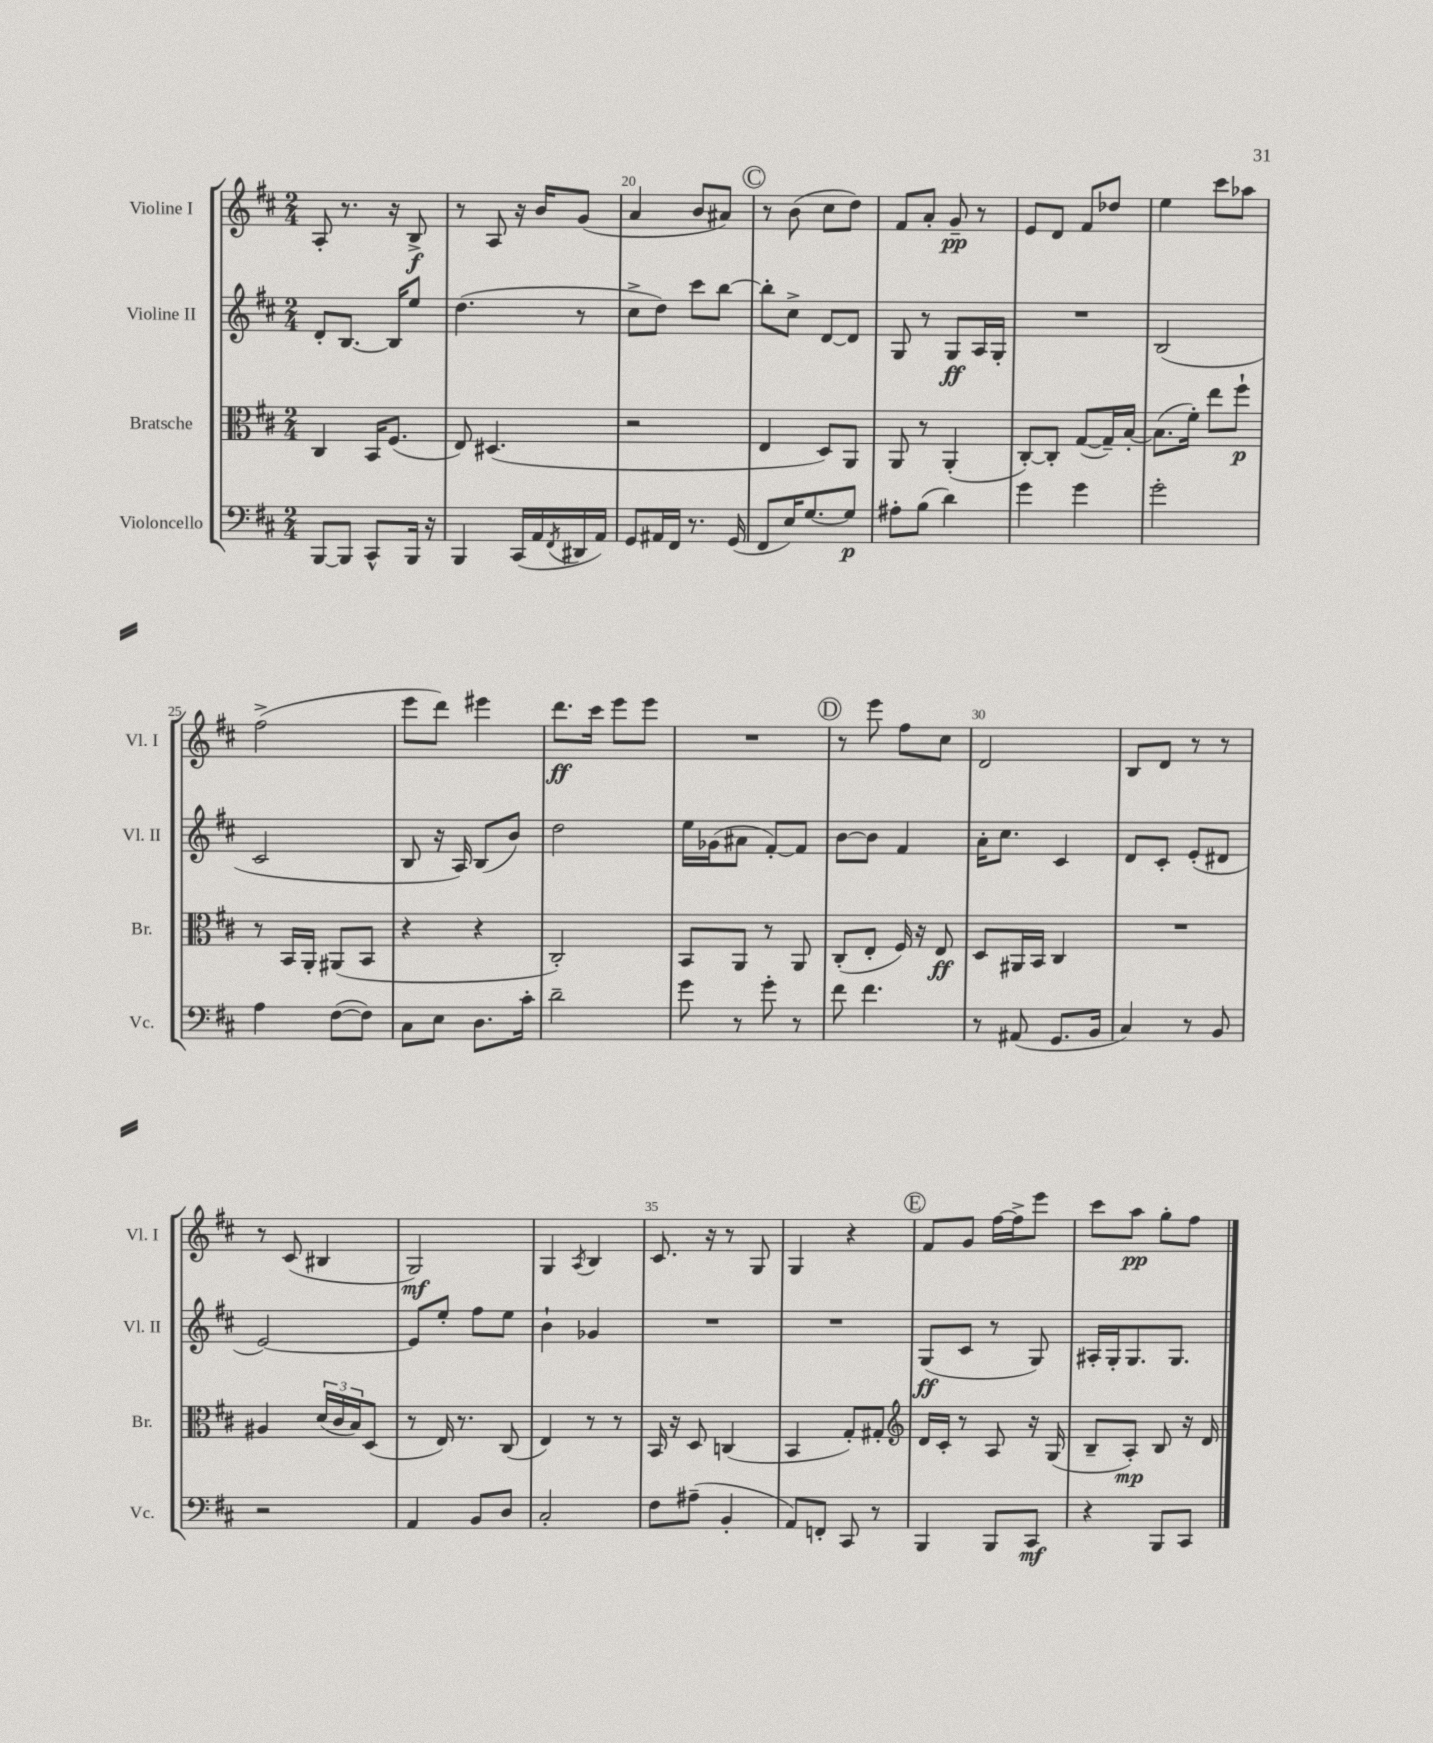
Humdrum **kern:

**kern	**kern	**kern	**kern
*staff4	*staff3	*staff2	*staff1
*clefF4	*clefC3	*clefG2	*clefG2
*k[f#c#]	*k[f#c#]	*k[f#c#]	*k[f#c#]
*M2/4	*M2/4	*M2/4	*M2/4
[8BBB	4C#	8d'	8A'
8BBB]	.	[8.B	8.r
8CC#^^	16BB	.	.
.	(8.F#	16B]	16r
16BBB	.	8ee	8B^
16r	.	.	.
=	=	=	=
4BBB	8E)	(4.dd	8r
.	(4.D#	.	8A
(16CC#	.	.	16r
16AA	.	.	16b
8qFF#	.	.	.
16DD#	.	8r	(8g
16AA)	.	.	.
=	=	=	=
8GG	2r	8cc#^	4a
16AA#	.	8dd)	.
16FF#	.	.	.
8.r	.	8ccc#	8b
.	.	[8bb	8a#)
(16GG	.	.	.
=	=	=	=
8FF#	4E	8bb']	8r
16E)	.	8cc#^	(8b
[8.G	.	.	.
.	8D)	[8d	8cc#
8G]	8AA	8d]	8dd)
=	=	=	=
8A#'	8AA	8G	8f#
(8B	8r	8r	8a'
4d)	(4AA'	8G	8g~
.	.	16A	8r
.	.	16G'	.
=	=	=	=
4g	[8C#')	2r	8e
.	8C#']	.	8d
4g	([8G	.	8f#
.	16G~])	.	8dd-
.	[16B'	.	.
=	=	=	=
2g'	(8.B]	(2B	4ee
.	16f#')	.	.
.	8ee	.	8ccc#
.	8ff#`	.	8aa-
=	=	=	=
4A	8r	2c#	(2ff#^
.	16BB	.	.
.	16AA'	.	.
([8F#	(8AA#	.	.
8F#])	8BB	.	.
=	=	=	=
8C#	4r	8B	8eee
8E	.	16r	8ddd)
.	.	16A)	.
8.D	4r	(8B	4eee#
.	.	8b)	.
16c#'	.	.	.
=	=	=	=
2d~	2C#')	2dd	8.ddd
.	.	.	16ccc#
.	.	.	8eee
.	.	.	8eee
=	=	=	=
8g	8BB	16ee	2r
.	.	(16g-	.
8r	8AA	8a#	.
8g'	8r	[8f#')	.
8r	8AA	8f#]	.
=	=	=	=
8f#	(8C#'	[8b	8r
4.f#	8E'	8b]	8eee
.	16F#)	4f#	8ff#
.	16r	.	.
.	8E	.	8cc#
=	=	=	=
8r	8D	16a'	2d
.	.	8.cc#	.
(8AA#	16AA#	.	.
.	16BB	.	.
8.GG	4C#	4c#	.
16BB	.	.	.
=	=	=	=
4C#)	2r	8d	8B
.	.	8c#'	8d
8r	.	(8e'	8r
8BB	.	8d#	8r
=	=	=	=
2r	4A#	[2e)	8r
.	.	.	(8c#
.	(24d	.	4B#
.	24c#	.	.
.	24B)	.	.
.	(8D	.	.
=	=	=	=
4AA	8r	8e]	2G)
.	16E)	8ee'	.
.	8.r	.	.
8BB	.	8ff#	.
8D	(8C#	8ee	.
=	=	=	=
2C#'	4E)	4b`	4G
.	.	.	8qA
.	8r	4g-	4B
.	8r	.	.
=	=	=	=
8F#	16BB	2r	8.c#
.	16r	.	.
(8A#~	8D	.	.
.	.	.	16r
4BB'	(4C	.	8r
.	.	.	8G
=	=	=	=
8AA)	4BB	2r	4G
8FF'	.	.	.
8CC#	8G')	.	4r
8r	8G#'	.	.
=	=	=	=
*	*clefG2	*	*
4BBB	16d	(8G	8f#
.	16c#'	.	.
.	8r	8c#	8g
8BBB	8A	8r	[16ff#
.	.	.	16ff#^]
8CC#	16r	8G)	8eee
.	(16G	.	.
=	=	=	=
4r	8B~	16A#'	8ccc#
.	.	16G'	.
.	8A')	8.G	8aa
8BBB	8B	.	8gg'
.	.	8.G	.
8CC#	16r	.	8ff#
.	16d	.	.
==	==	==	==
*-	*-	*-	*-
